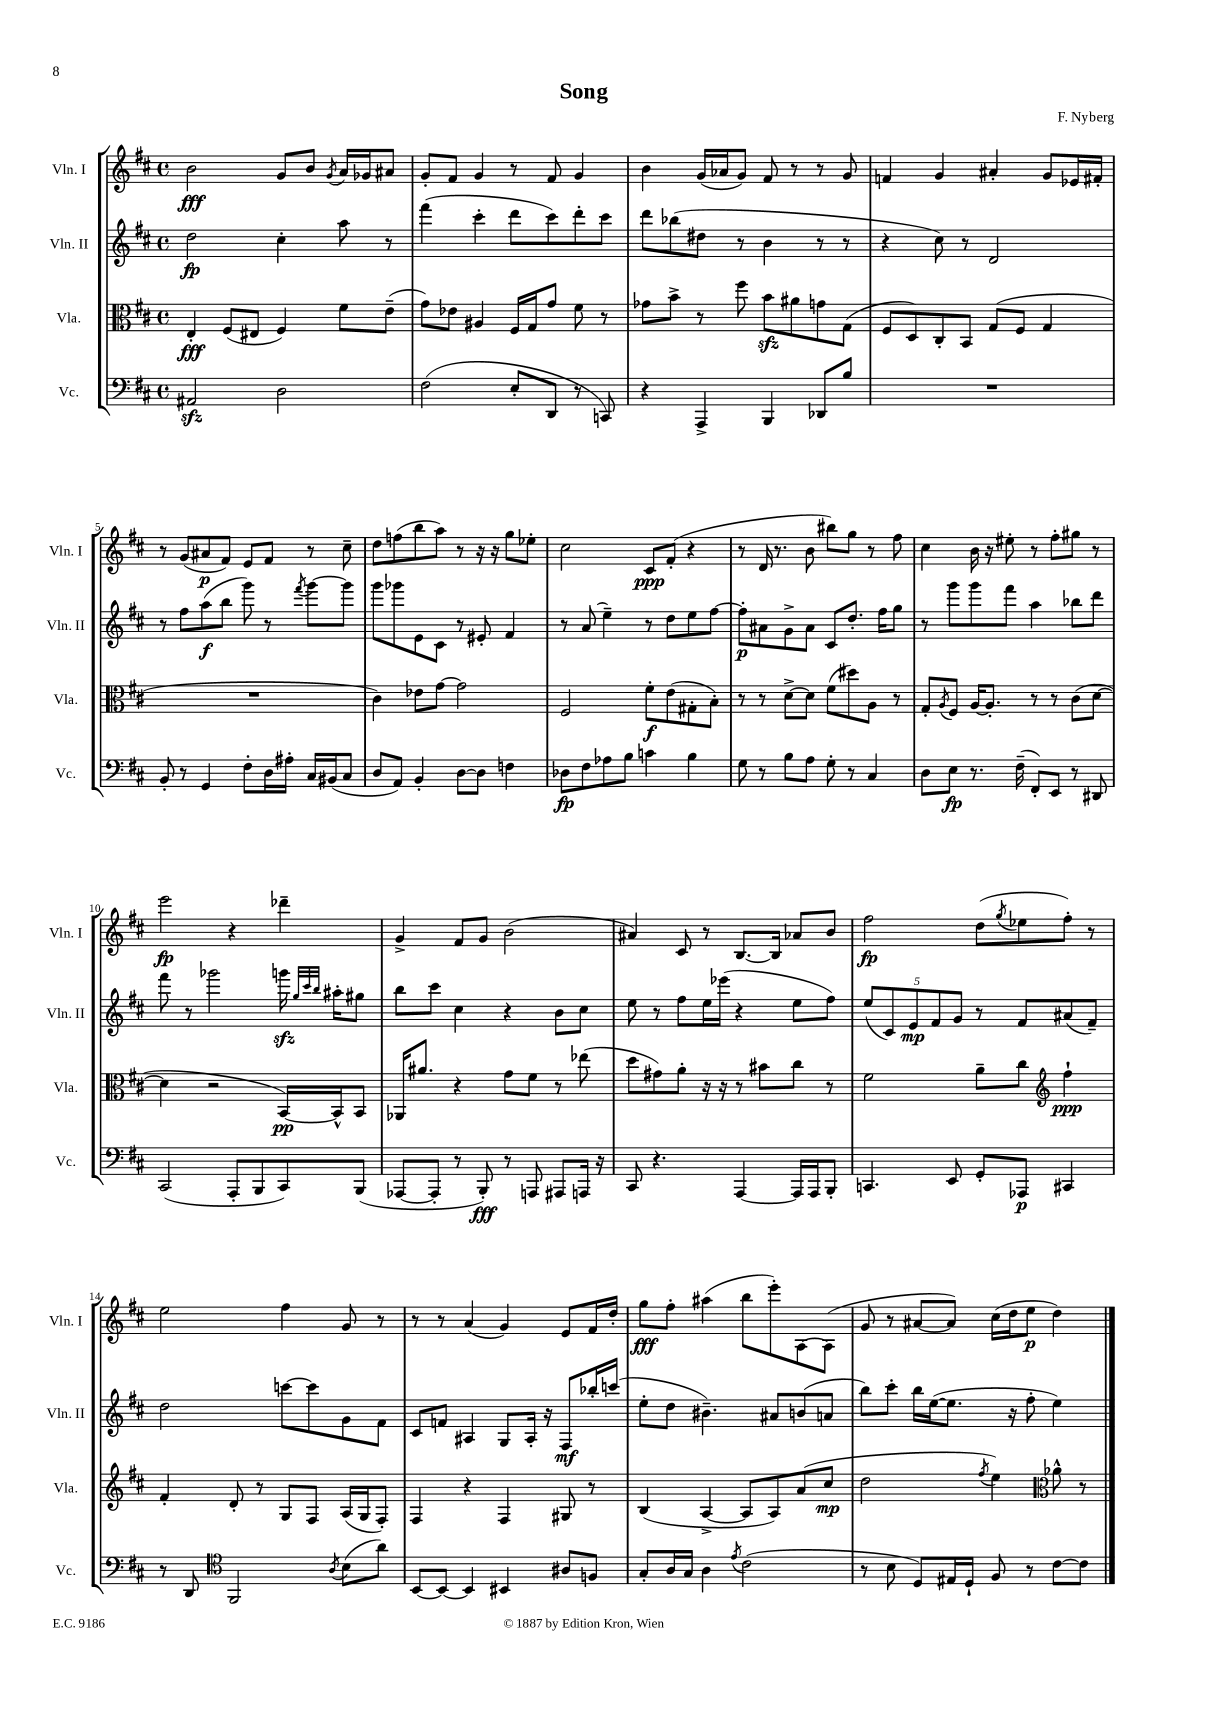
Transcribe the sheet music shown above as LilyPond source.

\header { title = "Song" composer = "F. Nyberg" }
<<
\new StaffGroup <<
\new Staff = "s0" \with { instrumentName = "Vln. I" shortInstrumentName = "Vln. I" } {
    \clef treble \key d \major \defaultTimeSignature \time 4/4
    b'2\fff g'8 b'8 \acciaccatura { g'8 } a'16 ges'16 ais'8 |
    g'8-. fis'8 g'4 r8 fis'8 g'4 |
    b'4 g'16( aes'16 g'8) fis'8 r8 r8 g'8 |
    f'4 g'4 ais'4-. g'8 ees'16 fis'16-. |
    r8 g'8( ais'8\p fis'8) e'8 fis'8 r8 cis''8-- |
    d''8 f''8( b''8 a''8) r8 r16 r16 g''8 ees''8-. |
    cis''2 cis'8\ppp fis'8-.( r4 |
    r8 d'16 r8. b'8 bis''8) g''8 r8 fis''8 |
    cis''4 b'16 r16 eis''8-. r8 fis''8-. gis''8 r8 |
    e'''2\fp r4 des'''4-- |
    g'4-> fis'8 g'8 b'2( |
    ais'4) cis'8 r8 b8.~ b16 aes'8 b'8 |
    fis''2\fp d''8( \acciaccatura { g''8 } ees''8 fis''8-.) r8 |
    e''2 fis''4 g'8 r8 |
    r8 r8 a'4( g'4) e'8 fis'16 d''16-. |
    g''8\fff fis''8-. ais''4( b''8 e'''8-.) a8~ a8( |
    g'8 r8 ais'8~ ais'8) cis''16( d''16 e''8\p d''4) \bar "|." |
}
\new Staff = "s1" \with { instrumentName = "Vln. II" shortInstrumentName = "Vln. II" } {
    \clef treble \key d \major \defaultTimeSignature \time 4/4
    d''2\fp cis''4-. a''8 r8 |
    fis'''4( cis'''4-. d'''8 cis'''8) d'''8-. cis'''8 |
    d'''8 bes''8( dis''8 r8 b'4 r8 r8 |
    r4 cis''8) r8 d'2 |
    r8 fis''8 a''8\f( b''8 g'''8) r8 \acciaccatura { fis'''8 } g'''8~ g'''8 |
    g'''8 ges'''8 e'8 cis'8 r8 eis'8-. fis'4 |
    r8 a'8( e''4--) r8 d''8 e''8 fis''8~ |
    fis''8-.\p ais'8 g'8-> ais'8 cis'8 d''8.-. fis''16 g''8 |
    r8 g'''8 g'''8 fis'''8 a''4 bes''8 d'''8 |
    fis'''8 r8 ges'''2 g'''16\sfz \grace { g''32 cis'''32 b''32 } ais''16-. gis''8 |
    b''8 cis'''8 cis''4 r4 b'8 cis''8 |
    e''8 r8 fis''8 e''16 ees'''16( r4 e''8 fis''8) |
    \tuplet 5/4 { e''8( cis'8) e'8\mp fis'8 g'8 } r8 fis'8 ais'8( fis'8--) |
    d''2 c'''8~ c'''8 g'8 fis'8 |
    cis'8 f'8 ais4 g8 ais16-. r16 fis8\mf bes''16-. c'''16( |
    e''8-. d''8 bis'4.--) ais'8 b'8( a'8 |
    b''8) cis'''8-. b''16 e''16~( e''8. r16 fis''8-. e''4) \bar "|." |
}
\new Staff = "s2" \with { instrumentName = "Vla." shortInstrumentName = "Vla." } {
    \clef alto \key d \major \defaultTimeSignature \time 4/4
    e4-.\fff fis8( eis8 fis4) fis'8 e'8--( |
    g'8) ees'8 ais4 fis16 g16 g'8 fis'8 r8 |
    ges'8 b'8-> r8 fis''8 b'8\sfz ais'8 g'8 g8( |
    fis8 d8) cis8-. b,8 g8( fis8 g4 |
    R1 |
    cis'4) ees'8 g'8~ g'2 |
    fis2 fis'8-.\f e'8( gis8-. b8-.) |
    r8 r8 d'8~-> d'8 fis'8( dis''8) a8 r8 |
    g8-. \acciaccatura { a8 } fis8 a16~ a8.-. r8 r8 cis'8( d'8~ |
    d'4 r2 b,16~\pp) b,16-^ b,8 |
    aes,16 ais'8. r4 g'8 fis'8 r8 ees''8( |
    d''8 gis'8) a'8-. r16 r16 r8 bis'8 cis''8 r8 |
    fis'2 a'8-- cis''8 \clef treble fis''4-!\ppp |
    fis'4-. d'8-. r8 g8 fis8 a16( g16 fis8-.) |
    fis4 r4 fis4 gis8 r8 |
    b4( a4~-> a8 a8) a'8( cis''8\mp |
    d''2 \acciaccatura { fis''8 } e''4) \clef alto aes'8-^ r8 \bar "|." |
}
\new Staff = "s3" \with { instrumentName = "Vc." shortInstrumentName = "Vc." } {
    \clef bass \key d \major \defaultTimeSignature \time 4/4
    ais,2\sfz d2 |
    fis2( e8-. d,8 r8 c,8) |
    r4 a,,4-> b,,4 des,8 b8 |
    R1 |
    b,8-. r8 g,4 fis8-. d16 ais16-. cis16 bis,16( cis8 |
    d8 a,8) b,4-. d8~ d8 f4 |
    des8\fp fis8 aes8 b8 c'4 b4 |
    g8 r8 b8 a8 g8-. r8 cis4 |
    d8 e8\fp r8. fis16--( fis,8-.) e,8 r8 dis,8 |
    cis,2( a,,8-. b,,8 cis,8) b,,8( |
    aes,,8~ aes,,8-. r8 b,,8-.\fff) r8 a,,8 ais,,8 a,,16 r16 |
    cis,8 r4. a,,4~ a,,16 a,,16 b,,8-. |
    c,4. e,8 g,8-. aes,,8\p cis,4 |
    r8 d,8 \clef tenor fis,2 \acciaccatura { a8 } b8( a'8) |
    b,8~ b,8~ b,4 bis,4 ais8 f8 |
    g8-. a16 g16 a4 \acciaccatura { e'8 } cis'2( |
    r8 b8 d8) eis16 d16-! fis8 r8 cis'8~ cis'8 \bar "|." |
}
>>
>>
